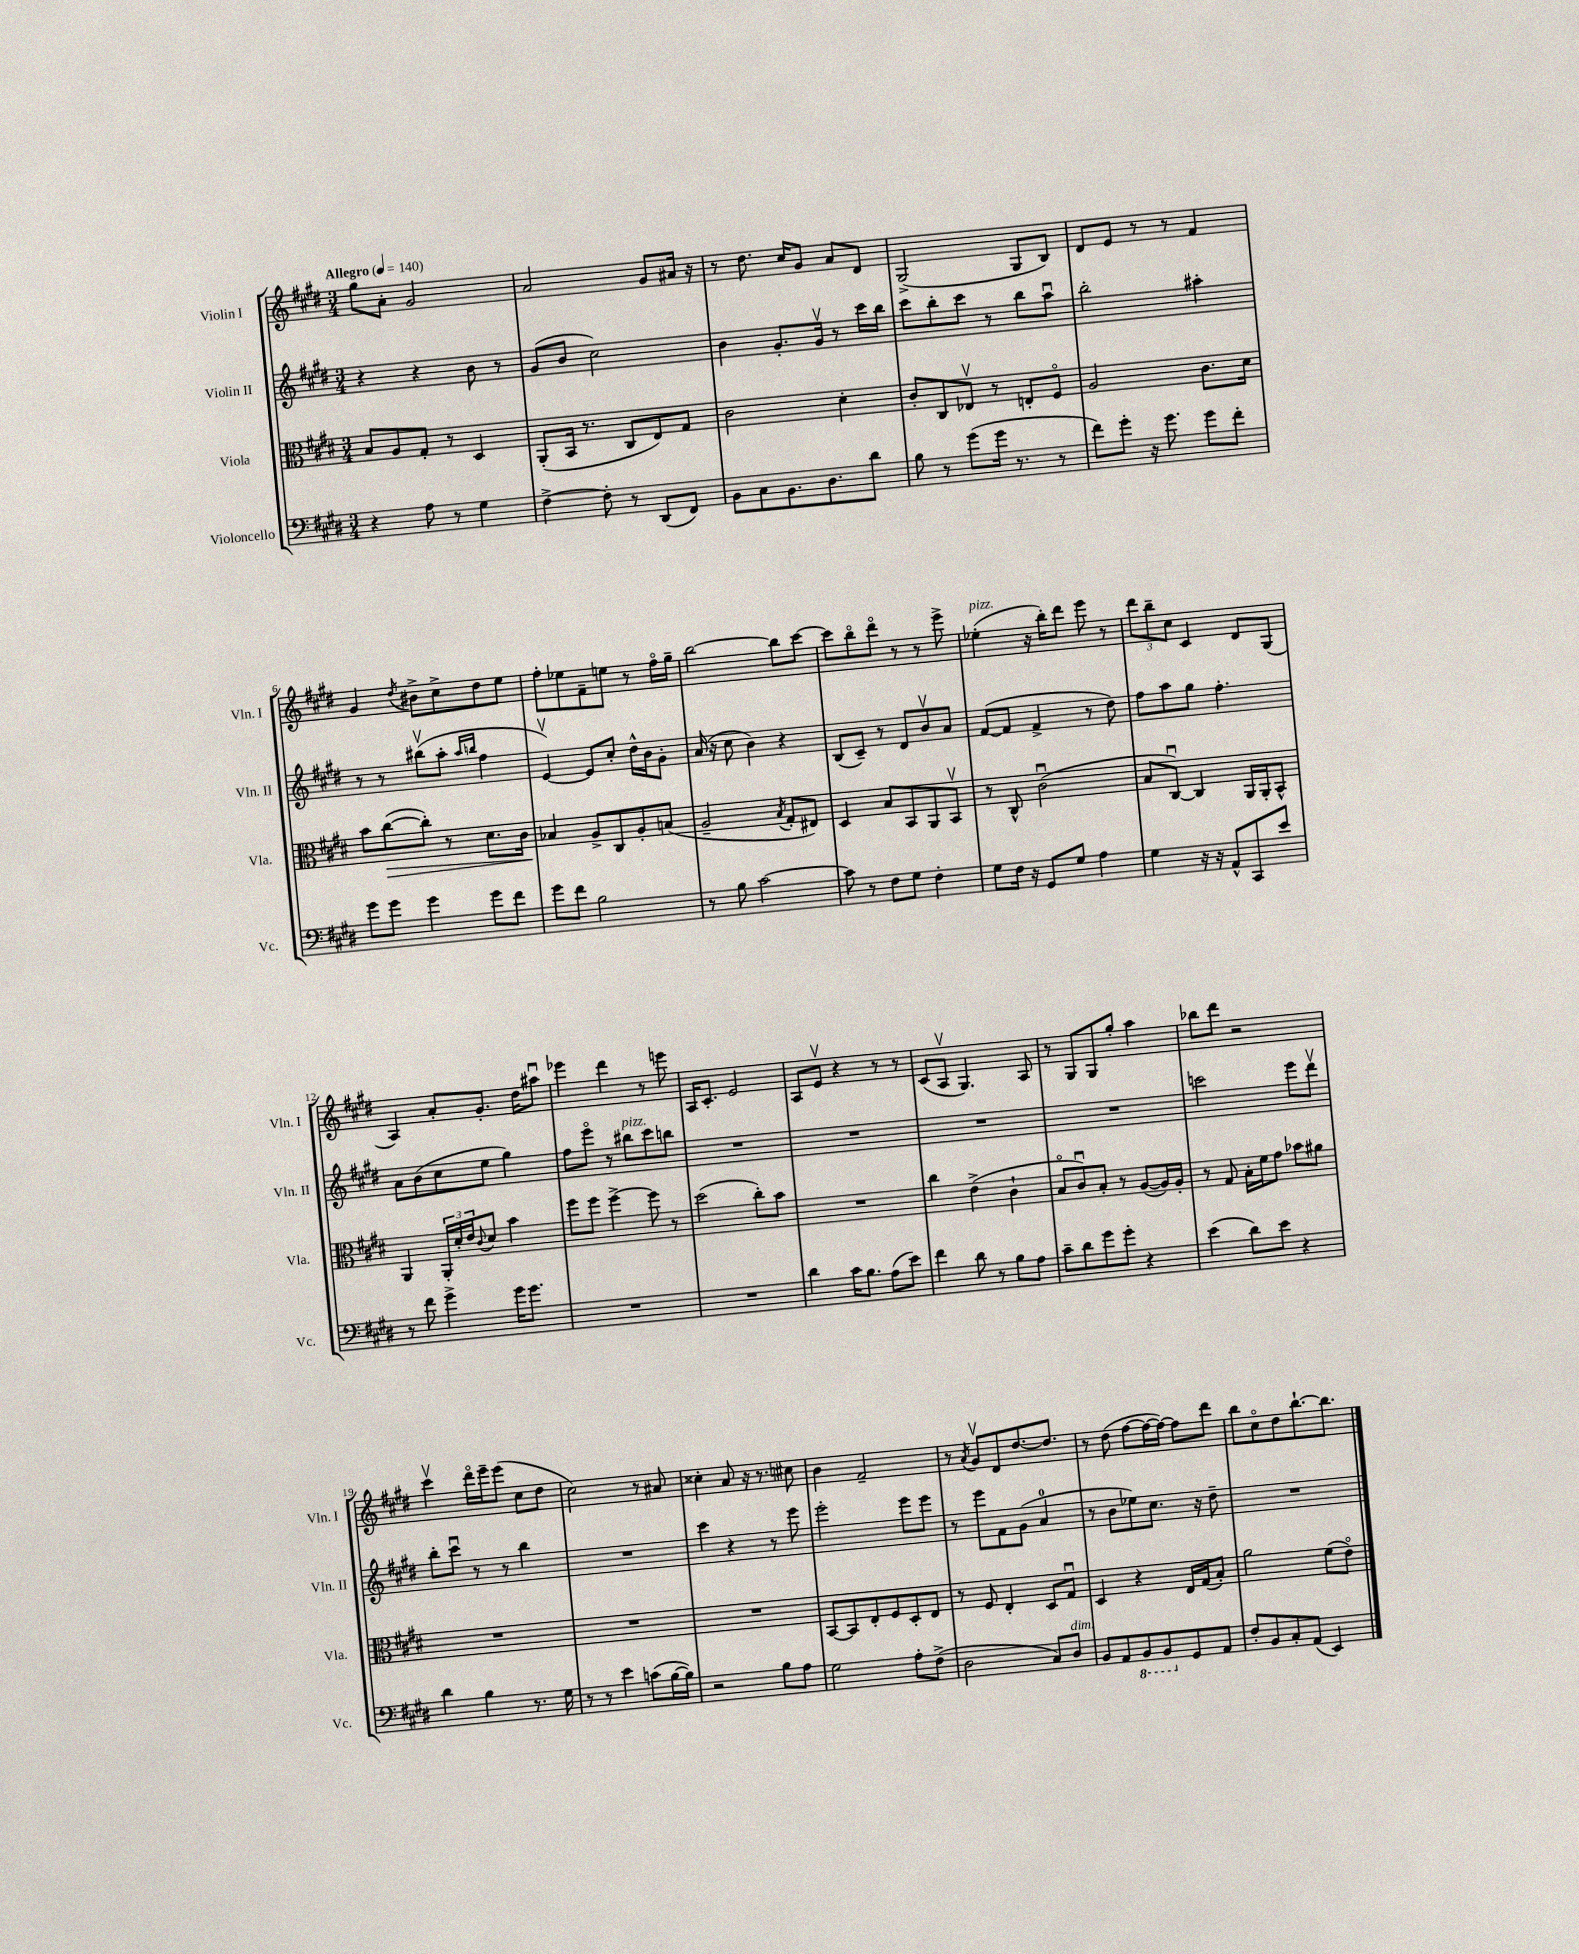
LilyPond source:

<<
\new StaffGroup <<
\new Staff = "s0" \with { instrumentName = "Violin I" shortInstrumentName = "Vln. I" } {
    \clef treble \key e \major \numericTimeSignature \time 3/4 \tempo "Allegro" 4 = 140
    gis''8 a'8-. gis'2 |
    a'2 gis'8 ais'16 r16 |
    r8 dis''8. cis''16 gis'8 a'8 dis'8 |
    gis2->( gis8 b8) |
    dis'8 e'8 r8 r8 fis'4 |
    gis'4 \acciaccatura { dis''8 } bis'8-> cis''8-> dis''8 e''8 |
    fis''8-. ees''8 fis'8-- e''8 r8 fis''16\flageolet gis''16-- |
    b''2~ b''8 cis'''8~ |
    cis'''8 b''8\flageolet dis'''8\flageolet r8 r8 e'''8-> |
    ees''4-.^\markup { \italic "pizz." }( r16 b''16-.) dis'''8 e'''8 r8 |
    \tuplet 3/2 { dis'''8 b''8-- cis''8 } cis'4 dis'8 gis8( |
    a4) a'8-. gis'8.-. dis''16 ais''8\downbow |
    ees'''4 dis'''4 r8 e'''8 |
    a16 cis'8.-. e'2 |
    a8 e'8\upbow r4 r8 r8 |
    cis'8( a8\upbow gis4.) a8 |
    r8 gis8 gis8 gis''8-. a''4 |
    bes''8 dis'''8 r2 |
    cis'''4\upbow dis'''16\flageolet e'''16-- e'''8( cis''8 dis''8 |
    cis''2) r8 ais'8 |
    cisis''4-. a'8 r16 r8. cis''8 |
    b'4 fis'2-- |
    r8 \acciaccatura { a'8 } gis'8\upbow dis'8 dis''8.~ dis''8. |
    r8 dis''8( fis''8~ fis''16~ fis''16~) fis''8 dis'''8 |
    b''8 cis''8\flageolet dis''8 b''8.~-! b''8. \bar "|." |
}
\new Staff = "s1" \with { instrumentName = "Violin II" shortInstrumentName = "Vln. II" } {
    \clef treble \key e \major \numericTimeSignature \time 3/4
    r4 r4 b'8 r8 |
    gis'8( b'8 cis''2) |
    b'4 gis'8.-. gis'16\upbow r8 cis'''16 b''16 |
    cis'''8 b''8-. cis'''8 r8 b''8 a''8\downbow |
    b''2-. ais''4-. |
    r8 r8 bis''8\upbow( a''8-. \grace { a''16 b''16 } fis''4 |
    e'4~\upbow) e'8 cis''8-. dis''16-^ b'16 gis'8-. |
    a'16( r16 cis''8 b'4) r4 |
    b8( cis'8--) r8 dis'8 b'8\upbow a'8 |
    fis'8~( fis'8 fis'4-> r8 dis''8) |
    fis''8 a''8 gis''8 fis''4.-. |
    a'8 b'8( cis''8 e''8 gis''4) |
    fis''8 e'''8\flageolet r8 bis''8^\markup { \italic "pizz." } cis'''8 b''8 |
    R2. |
    R2. |
    R2. |
    R2. |
    c'''2 e'''8 dis'''8\upbow |
    b''8-. cis'''8\downbow r8 r8 b''4 |
    R2. |
    cis'''4 r4 r8 e'''8 |
    e'''2-. e'''8 e'''8 |
    r8 e'''8 fis'8 gis'8( a'4-0 |
    r8 b'8 ees''8) cis''8. r16 dis''8-- |
    R2. \bar "|." |
}
\new Staff = "s2" \with { instrumentName = "Viola" shortInstrumentName = "Vla." } {
    \clef alto \key e \major \numericTimeSignature \time 3/4
    b8 a8 gis8-. r8 dis4 |
    a,8-.( b,16 r8. cis8 e8) gis8 |
    cis'2 dis'4-. |
    cis'8-. cis8 ees8\upbow r8 e8-. fis8\flageolet |
    a2 cis'8. dis'16 |
    b'8 cis''8~\>( cis''8-.) r8 dis'8. cis'16 |
    bes4\! a8-> cis8 a8-. b8( |
    a2-- \acciaccatura { b8 } gis8-. eis8) |
    dis4 b8 b,8 a,8 b,8\upbow |
    r8 cis8-^ cis'2\downbow( |
    b8 cis8~\downbow) cis4 a,16 a,16-. b,8-^ |
    a,4 \tuplet 3/2 { a,16-. dis'16-. e'16 } \appoggiatura { cis'8 } dis'8 b'4 |
    fis''8 fis''8 fis''4~-> fis''8 r8 |
    dis''2( cis''8-.) b'8 |
    R2. |
    cis''4 e'4->( cis'4-! |
    b8\flageolet cis'8\downbow) b8-. r8 a8~( a16) a16-. |
    r8 gis8 b16-. fis'16 gis'8 bes'8 ais'8 |
    R2. |
    R2. |
    R2. |
    b,8~ b,8 e8-. fis8 dis8-. e8 |
    r8 fis8 e4-. dis8 gis8\downbow |
    dis4 r4 e16 gis16( b8-.) |
    a'2 fis'8( e'8\flageolet) \bar "|." |
}
\new Staff = "s3" \with { instrumentName = "Violoncello" shortInstrumentName = "Vc." } {
    \clef bass \key e \major \numericTimeSignature \time 3/4
    r4 a8 r8 gis4 |
    fis4~-> fis8-. r8 dis,8( fis,8) |
    b,8 cis8 b,8. dis8. dis'8 |
    b8 r8 gis'8( gis'16 r8. r8 |
    fis'8) gis'8-. r16 gis'8. gis'8 fis'8-. |
    gis'8 gis'8 gis'4 gis'8 fis'8 |
    gis'8 fis'8 b2 |
    r8 b8 cis'2~ |
    cis'8 r8 fis8 gis8 fis4-. |
    gis8 fis16 r16 gis,8 gis8 a4 |
    gis4 r16 r16 a,8-^ cis,8 e'8 |
    r8 fis'8 gis'4-> gis'16 gis'8. |
    R2. |
    R2. |
    dis'4 cis'16 b8. a8( e'8) |
    fis'4 dis'8 r8 b8 a8 |
    cis'8-- dis'8 gis'8 gis'8-. r4 |
    e'4( dis'8) e'8 r4 |
    dis'4 b4 r8. gis16 |
    r8 r8 e'4 c'8( b16~ b16) |
    r2 b8 a8 |
    gis2 a8-. fis8->( |
    dis2 cis8) dis8^\markup { \italic "dim." } |
    b,8 a,8 \ottava #-1 b,,8 b,,8 \ottava #0 gis,8 a,8 |
    fis8-. b,8 cis8-. a,8( e,4) \bar "|." |
}
>>
>>
